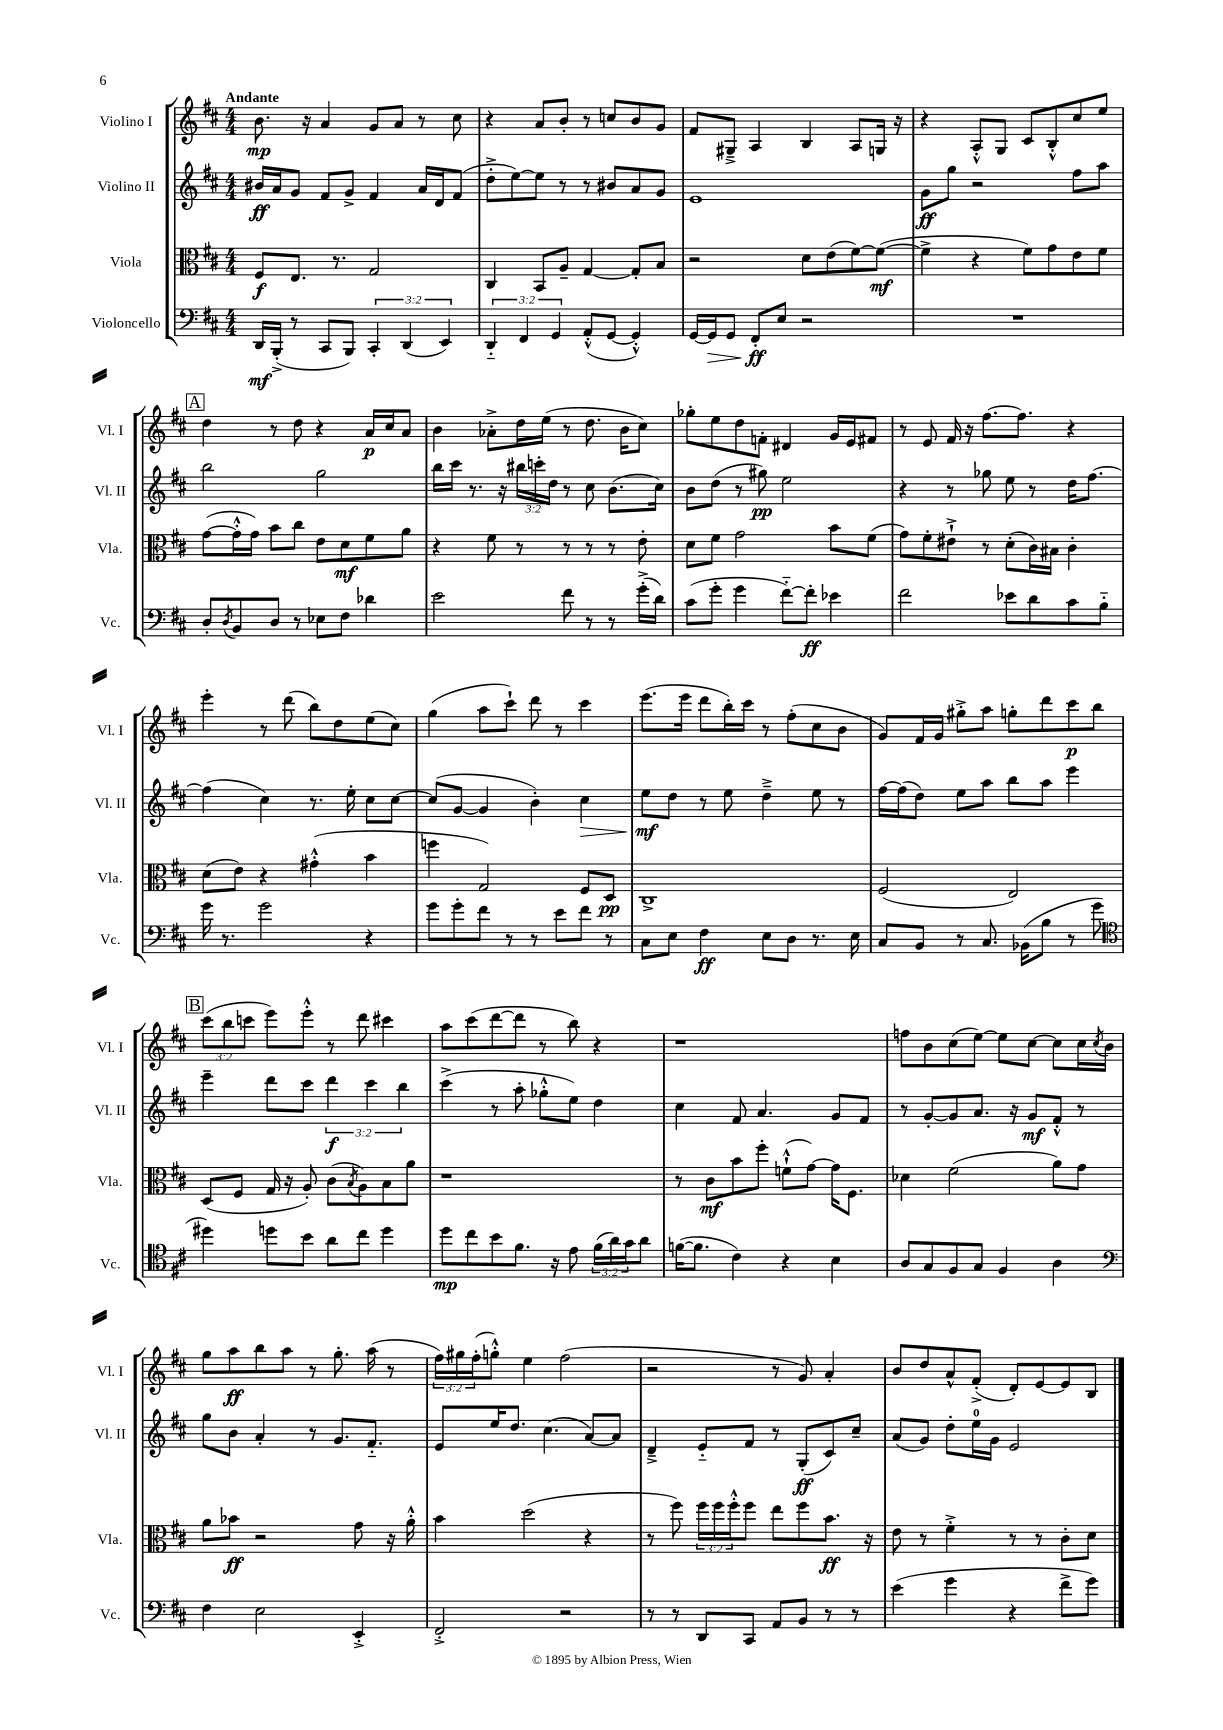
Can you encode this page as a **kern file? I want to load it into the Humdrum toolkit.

**kern	**dynam	**kern	**dynam	**kern	**dynam	**kern	**dynam
*part4	*part4	*part3	*part3	*part2	*part2	*part1	*part1
*staff4	*staff4	*staff3	*staff3	*staff2	*staff2	*staff1	*staff1
*I"Violoncello	*	*I"Viola	*	*I"Violino II	*	*I"Violino I	*
*I'Vc.	*	*I'Vla.	*	*I'Vl. II	*	*I'Vl. I	*
*clefF4	*	*clefC3	*	*clefG2	*	*clefG2	*
*k[f#c#]	*	*k[f#c#]	*	*k[f#c#]	*	*k[f#c#]	*
*M4/4	*	*M4/4	*	*M4/4	*	*M4/4	*
=1	=1	=1	=1	=1	=1	=1	=1
!	!	!	!	!	!	!LO:TX:a:B:t=Andante	!
16DD/LL	mf	8F#/L	f	16b#X/LL	ff	8.b\	mp
(16BBB'^/JJ	.	.	.	16a/J	.	.	.
8r	.	8.E/J	.	8g/J	.	.	.
.	.	.	.	.	.	16r	.
8CC#/L	.	.	.	8f#/L	.	4a/	.
.	.	8.r	.	.	.	.	.
8BBB/J)	.	.	.	8g^/J	.	.	.
6CC#'/	.	2G/	.	4f#/	.	8g/L	.
.	.	.	.	.	.	8a/J	.
(6DD/	.	.	.	.	.	.	.
.	.	.	.	16a/LL	.	8r	.
.	.	.	.	16d/J	.	.	.
6EE/)	.	.	.	.	.	.	.
.	.	.	.	(8f#/J	.	8cc#\	.
=2	=2	=2	=2	=2	=2	=2	=2
6DD/	.	4C#/	.	8dd'^\L	.	4r	.
.	.	.	.	[8ee\)	.	.	.
6FF#/	.	.	.	.	.	.	.
.	.	8BB/L	.	8ee\J]	.	8a/L	.
6GG/	.	.	.	.	.	.	.
.	.	8A~/J	.	8r	.	8b'/J	.
(8AA'^^/L	.	[4G/	.	8r	.	8r	.
[8GG/J	.	.	.	8b#X/L	.	8ccn/L	.
4GG'^^/])	.	8G'/L]	.	8a/	.	8b/	.
.	.	8B/J	.	8g/J	.	8g/J	.
=3	=3	=3	=3	=3	=3	=3	=3
[16GG/LL	.	2r	.	1e	.	8f#/L	.
!	!LO:HP:b	!	!	!	!	!	!
16GG/J]	>	.	.	.	.	.	.
8GG/J	.	.	.	.	.	8G#X~^/J	.
8FF#'/L	ff	.	.	.	.	4A/	.
8E/J	]	.	.	.	.	.	.
2r	.	8d\L	.	.	.	4B/	.
.	.	(8e\	.	.	.	.	.
.	.	[8f#\)	.	.	.	8A/L	.
.	.	(8f#\J_	mf	.	.	16Gn/Jk	.
.	.	.	.	.	.	16r	.
=4	=4	=4	=4	=4	=4	=4	=4
1r	.	4f#^\]	.	8g\L	ff	4r	.
.	.	.	.	8gg\J	.	.	.
.	.	4r	.	2r	.	8A'^^/L	.
.	.	.	.	.	.	8G/J	.
.	.	8f#\L)	.	.	.	8c#/L	.
.	.	8g\	.	.	.	8B'^^/	.
.	.	8e\	.	8ff#\L	.	8cc#/	.
.	.	8f#\J	.	8aa\J	.	8ee/J	.
!!LO:LB:g=z
!!LO:REH:place=s1:t=A
=5	=5	=5	=5	=5	=5	=5	=5
8D'/L	.	([8g\L	.	2bb\	.	4dd\	.
8qD/	.	.	.	.	.	.	.
8BB/	.	16g'^^\L]	.	.	.	.	.
.	.	16g\JJ)	.	.	.	.	.
8D/J	.	8b\L	.	.	.	8r	.
8r	.	8cc#\J	.	.	.	8dd\	.
8E-X\L	.	8e\L	.	2gg\	.	4r	.
8F#\J	.	8d\	mf	.	.	.	.
4d-X\	.	8f#\	.	.	.	16a/LL	p
.	.	.	.	.	.	16cc#/J	.
.	.	8a\J	.	.	.	8a/J	.
=6	=6	=6	=6	=6	=6	=6	=6
2e\	.	4r	.	16bb\LL	.	4b\	.
.	.	.	.	16ccc#\JJ	.	.	.
.	.	.	.	8.r	.	.	.
.	.	8f#\	.	.	.	8a-X'^\L	.
.	.	.	.	16r	.	.	.
.	.	8r	.	24bb#X\LL	.	16dd\L	.
.	.	.	.	24cccn'\	.	.	.
.	.	.	.	.	.	(16ee\JJ	.
.	.	.	.	24dd\JJ	.	.	.
8f#\	.	8r	.	8r	.	8r	.
8r	.	8r	.	8cc#\	.	8.dd\	.
8r	.	8r	.	(8.b\L	.	.	.
.	.	.	.	.	.	16b\KL	.
(16g'^\LL	.	8e'\	.	.	.	8cc#\J)	.
16d\JJ)	.	.	.	16cc#\Jk)	.	.	.
=7	=7	=7	=7	=7	=7	=7	=7
(8c#\L	.	8d\L	.	8b\L	.	8gg-X'\L	.
8g'\J	.	8f#\J	.	(8dd\J	.	8ee\	.
4g\	.	2g\	.	8r	.	8dd\	.
.	.	.	.	8gg#X\)	pp	8fn'\J	.
[8f#\L)	.	.	.	2ee\	.	4d#X/	.
8f#'\J]	ff	.	.	.	.	.	.
4e-X\	.	8b\L	.	.	.	16g/LL	.
.	.	.	.	.	.	16e/J	.
.	.	(8f#\J	.	.	.	8f#X/J	.
=8	=8	=8	=8	=8	=8	=8	=8
2f#\	.	8g\L)	.	4r	.	8r	.
.	.	8f#'\	.	.	.	8e/	.
.	.	8e#X`^\J	.	8r	.	16f#/	.
.	.	.	.	.	.	16r	.
.	.	8r	.	8gg-X\	.	[8.ff#\L	.
8e-X\L	.	(8d'\L	.	8ee\	.	.	.
.	.	.	.	.	.	8.ff#\J]	.
8d\	.	16c#\L)	.	8r	.	.	.
.	.	16B#X\JJ	.	.	.	.	.
8c#\	.	4c#'\	.	16dd\KL	.	4r	.
.	.	.	.	[8.ff#\J	.	.	.
8B\J	.	.	.	.	.	.	.
!!LO:LB:g=z
=9	=9	=9	=9	=9	=9	=9	=9
16g\	.	(8d\L	.	(4ff#\]	.	4eee'\	.
8.r	.	.	.	.	.	.	.
.	.	8e\J)	.	.	.	.	.
2g\	.	4r	.	4cc#\)	.	8r	.
.	.	.	.	.	.	(8ddd\	.
.	.	(4g#X'^^\	.	8.r	.	8bb\L)	.
.	.	.	.	.	.	8dd\	.
.	.	.	.	16ee'\	.	.	.
4r	.	4b\	.	8cc#\L	.	(8ee\	.
.	.	.	.	[8cc#\J	.	8cc#\J)	.
=10	=10	=10	=10	=10	=10	=10	=10
8g\L	.	4ffn\	.	(8cc#/L]	.	(4gg\	.
8g'\	.	.	.	[8g/J	.	.	.
8f#\J	.	2G/)	.	4g/]	.	8aa\L	.
8r	.	.	.	.	.	8ccc#`\J)	.
8r	.	.	.	4b'\)	.	8ddd\	.
8e\L	.	.	.	.	.	8r	.
!	!	!	!	!	!LO:HP:b	!	!
8f#\J	.	8F#/L	.	4cc#\	>	4ccc#\	.
8r	.	8D/J	pp	.	.	.	.
=11	=11	=11	=11	=11	=11	=11	=11
8C#\L	.	1C#^	.	8ee\L	mf	(8.eee\L	.
8E\J	.	.	.	8dd\J	]	.	.
.	.	.	.	.	.	16eee\Jk	.
4F#\	ff	.	.	8r	.	8ddd\L	.
.	.	.	.	8ee\	.	16bb'\L)	.
.	.	.	.	.	.	16ccc#\JJ	.
8E\L	.	.	.	4dd~^\	.	8r	.
8D\J	.	.	.	.	.	(8ff#'\L	.
8.r	.	.	.	8ee\	.	8cc#\	.
.	.	.	.	8r	.	8b\J	.
16E\	.	.	.	.	.	.	.
=12	=12	=12	=12	=12	=12	=12	=12
8C#/L	.	(2F#/	.	[16ff#\LL	.	8g/L)	.
.	.	.	.	(16ff#\J]	.	.	.
8BB/J	.	.	.	8dd\J)	.	16f#/L	.
.	.	.	.	.	.	16g/JJ	.
8r	.	.	.	8ee\L	.	8gg#X'^\L	.
8.C#/	.	.	.	8aa\J	.	8aa\J	.
.	.	2E/)	.	8bb\L	.	8ggn'\L	.
(16BB-X\KL	.	.	.	.	.	.	.
8B\J	.	.	.	8aa\J	.	8ddd\	.
8r	.	.	.	4eee\	.	8ccc#\	p
8g\	.	.	.	.	.	8bb\J	.
!!LO:LB:g=z
!!LO:REH:place=s1:t=B
=13	=13	=13	=13	=13	=13	=13	=13
*clefC4	*	*	*	*	*	*	*
4dd#X\)	.	(8D/L	.	4eee~\	.	(12ccc#\L	.
.	.	.	.	.	.	12bb\	.
.	.	8F#/J	.	.	.	.	.
.	.	.	.	.	.	12cccn\J	.
8ddn\L	.	16G/	.	8ddd\L	.	8eee\L)	.
.	.	16r	.	.	.	.	.
8b\J	.	8A'/)	.	8ccc#\J	.	8eee'^^\J	.
8a\L	.	(8c#\L	.	6ddd\	f	8r	.
.	.	8qB/	.	.	.	.	.
8cc#\J	.	8A\)	.	.	.	8ddd\	.
.	.	.	.	6ccc#\	.	.	.
4dd\	.	8B\	.	.	.	4ccc#X\	.
.	.	.	.	6bb\	.	.	.
.	.	8a\J	.	.	.	.	.
=14	=14	=14	=14	=14	=14	=14	=14
8dd\L	mp	1r	.	(4ccc#^\	.	8aa\L	.
8cc#\	.	.	.	.	.	(8ccc#\	.
8b\	.	.	.	8r	.	[8ddd\	.
8.f#\J	.	.	.	8aa'\	.	8ddd\J]	.
.	.	.	.	8gg-X'^^\L	.	8r	.
16r	.	.	.	.	.	.	.
8e\	.	.	.	8ee\J)	.	8bb\)	.
(24f#\LL	.	.	.	4dd\	.	4r	.
24a\)	.	.	.	.	.	.	.
24g\J	.	.	.	.	.	.	.
8a\J	.	.	.	.	.	.	.
=15	=15	=15	=15	=15	=15	=15	=15
([16fn\KL	.	8r	.	4cc#\	.	1r	.
8.f\J]	.	.	.	.	.	.	.
.	.	8c#\L	mf	.	.	.	.
4c#\)	.	8b\	.	8f#/	.	.	.
.	.	8ff#'\J	.	4.a/	.	.	.
4r	.	(8fn`^^\L	.	.	.	.	.
.	.	[8g\J)	.	.	.	.	.
4B\	.	16g\KL]	.	8g/L	.	.	.
.	.	8.F#\J	.	.	.	.	.
.	.	.	.	8f#/J	.	.	.
=16	=16	=16	=16	=16	=16	=16	=16
8A/L	.	4d-X\	.	8r	.	8ffn\L	.
8G/	.	.	.	[8g'/L	.	8b\	.
8F#/	.	(2f#\	.	8g/]	.	(8cc#\	.
8G/J	.	.	.	8.a/J	.	[8ee\J)	.
4F#/	.	.	.	.	.	8ee\L]	.
.	.	.	.	16r	.	.	.
.	.	.	.	8g/L	mf	[8cc#\J	.
4A\	.	8a\L)	.	8f#'^^/J	.	8cc#\L]	.
.	.	8g\J	.	8r	.	16cc#\L	.
.	.	.	.	.	.	8qcc#/	.
.	.	.	.	.	.	16b\JJ	.
!!LO:LB:g=z
=17	=17	=17	=17	=17	=17	=17	=17
*clefF4	*	*	*	*	*	*	*
4F#\	.	8a\L	.	8gg\L	.	8gg\L	.
.	.	8b-X\J	ff	8b\J	.	8aa\	ff
2E\	.	2r	.	4a'/	.	8bb\	.
.	.	.	.	.	.	8aa\J	.
.	.	.	.	8r	.	8r	.
.	.	.	.	8.g/L	.	8.gg'\	.
4EE'^/	.	8g\	.	.	.	.	.
.	.	.	.	8.f#/J	.	(16aa\	.
.	.	16r	.	.	.	8r	.
.	.	16a'^^\	.	.	.	.	.
=18	=18	=18	=18	=18	=18	=18	=18
2FF#'^/	.	4b\	.	8e/L	.	24ff#\LL)	.
.	.	.	.	.	.	24gg#X\	.
.	.	.	.	.	.	(24ff#'\J	.
.	.	.	.	16ee/K	.	8ggn'^^\J)	.
.	.	.	.	8.dd/J	.	.	.
.	.	(2dd\	.	.	.	4ee\	.
.	.	.	.	(4.cc#\	.	.	.
2r	.	.	.	.	.	(2ff#\	.
.	.	4r	.	[8a/L)	.	.	.
.	.	.	.	8a/J]	.	.	.
=19	=19	=19	=19	=19	=19	=19	=19
8r	.	8r	.	4d~^/	.	2r	.
8r	.	8ff#\)	.	.	.	.	.
8DD/L	.	24ff#\LL	.	8e/L	.	.	.
.	.	24ff#\	.	.	.	.	.
.	.	24ff#'^^\J	.	.	.	.	.
8CC#/J	.	8ff#\J	.	8f#/J	.	.	.
8AA/L	.	8ee\L	.	8r	.	8r	.
8BB/J	.	8ff#\	.	(8G'/L	ff	8g/)	.
8r	.	8.b\J	ff	8c#/)	.	4a'/	.
8r	.	.	.	8cc#~/J	.	.	.
.	.	16r	.	.	.	.	.
=20	=20	=20	=20	=20	=20	=20	=20
(4e\	.	8e\	.	(8a/L	.	8b/L	.
.	.	8r	.	8g/J)	.	8dd/	.
4g\	.	4f#'^\	.	8dd'\L	.	8a^^/	.
.	.	.	.	16ee\L	.	(8f#'^/J	.
.	.	.	.	16g\JJ	.	.	.
4r	.	8r	.	2e/	.	8d'/L)	.
.	.	8r	.	.	.	[8e/	.
8f#^\L	.	8c#'\L	.	.	.	8e/]	.
8g\J)	.	8d\J	.	.	.	8B/J	.
==	==	==	==	==	==	==	==
*-	*-	*-	*-	*-	*-	*-	*-
